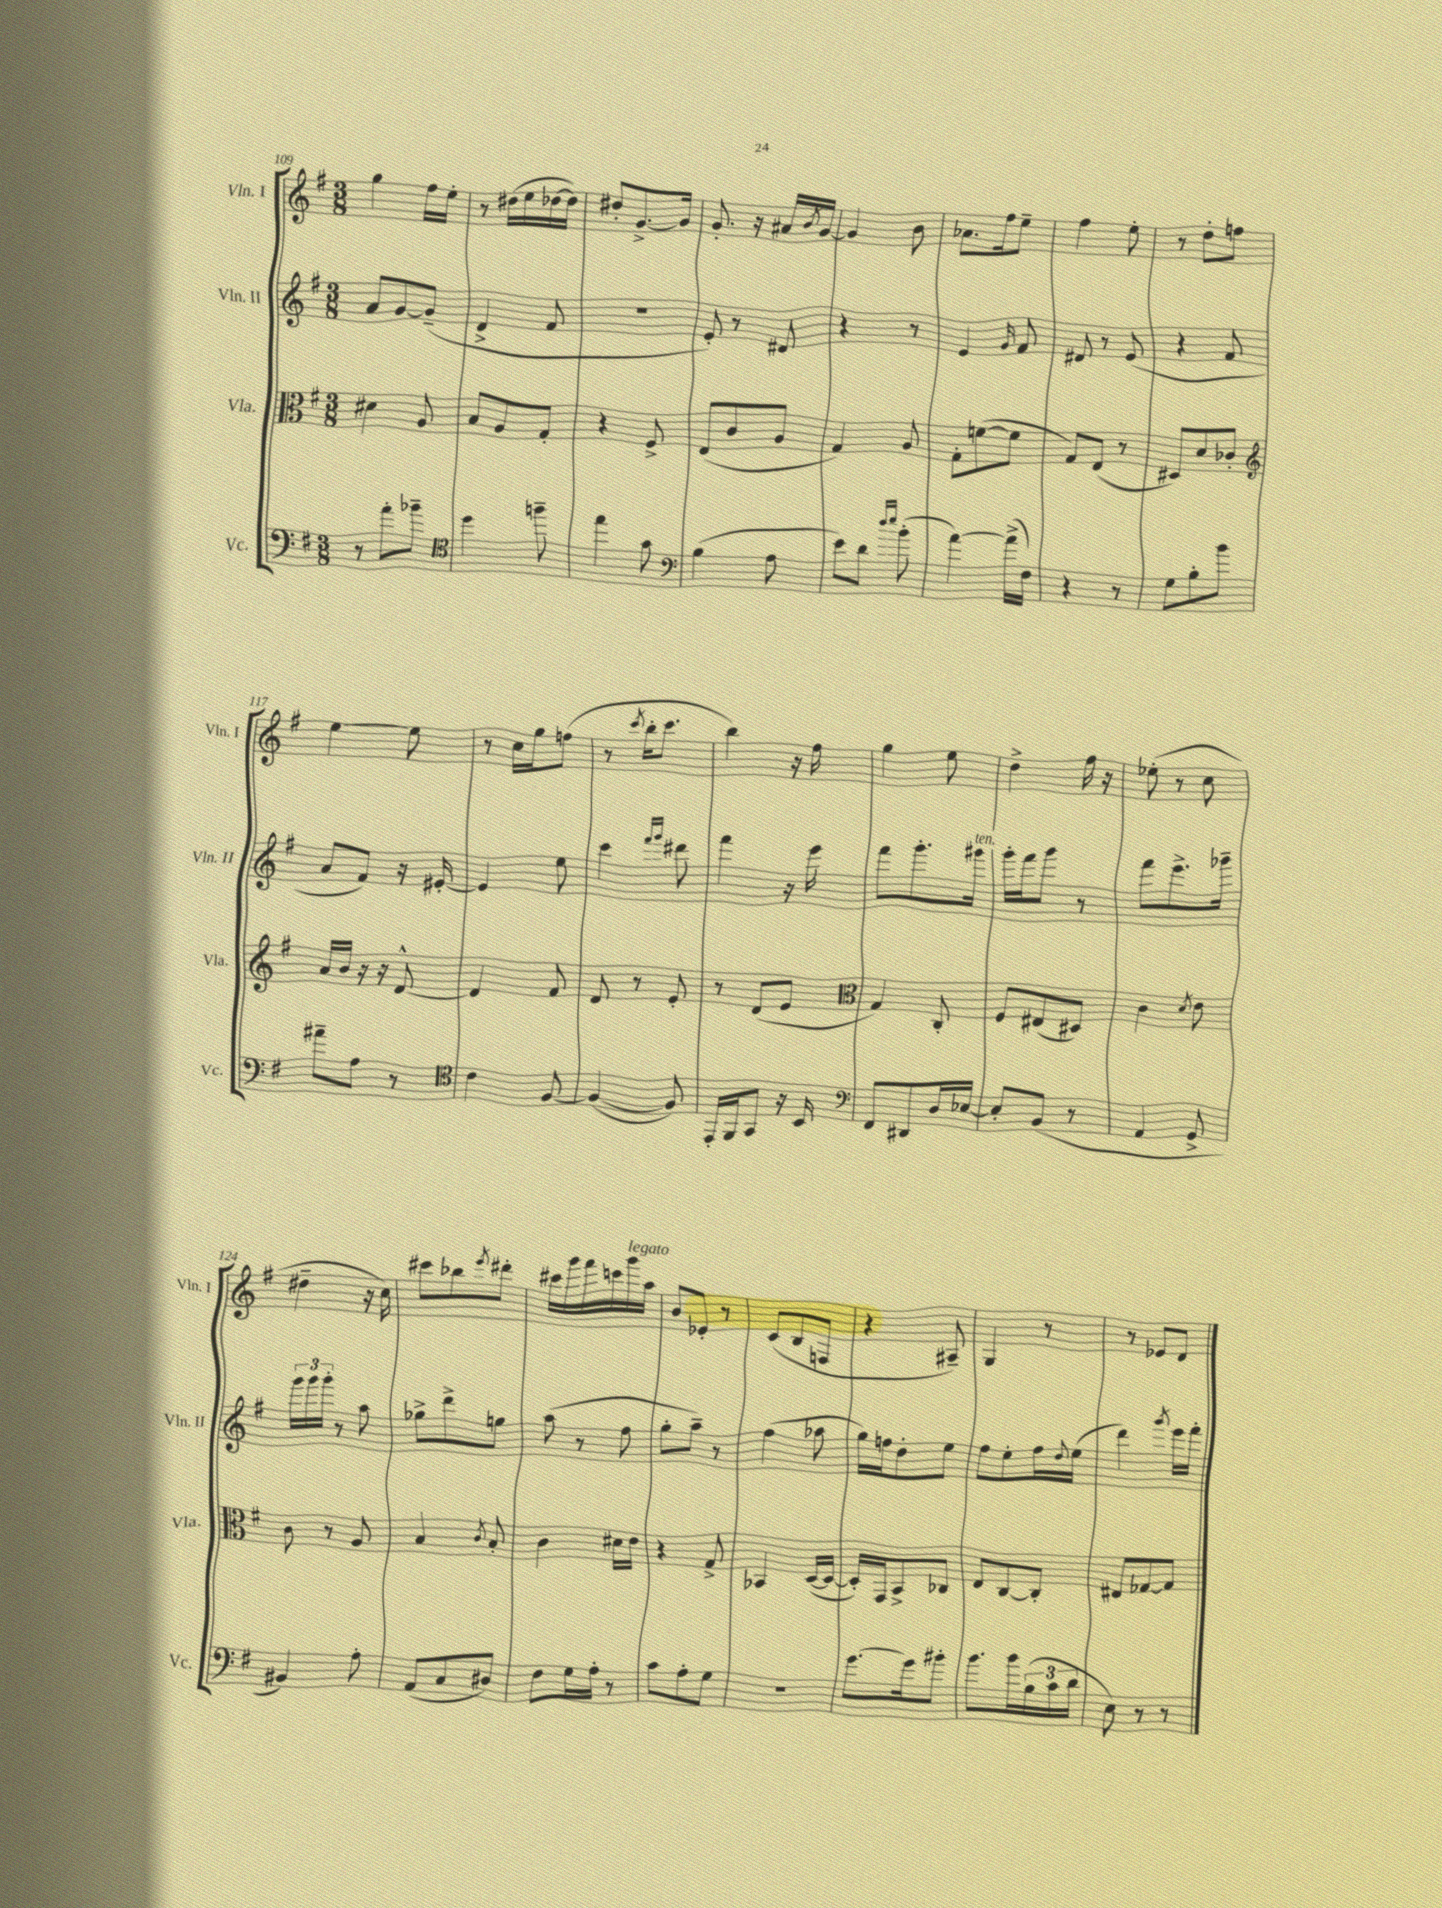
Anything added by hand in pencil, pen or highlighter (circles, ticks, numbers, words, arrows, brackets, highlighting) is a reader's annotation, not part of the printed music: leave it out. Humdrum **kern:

**kern	**kern	**kern	**kern
*staff4	*staff3	*staff2	*staff1
*clefF4	*clefC3	*clefG2	*clefG2
*k[f#]	*k[f#]	*k[f#]	*k[f#]
*M3/8	*M3/8	*M3/8	*M3/8
8r	4d#	8a	4gg
8a'	.	[8g	.
8b-~	8A	(8g~]	16ff#
.	.	.	16ee'
=	=	=	=
*clefC4	*	*	*
4dd	8B	4d^	8r
.	8A	.	(16dd#
.	.	.	16ee
8ff~	8G'	8f#	[16dd-
.	.	.	16dd-])
=	=	=	=
4ee	4r	4.r	8dd#'
.	.	.	[8.g^
8g	8F#^	.	.
.	.	.	16g]
=	=	=	=
*clefF4	*	*	*
(4B	(8E	8e')	8.g'
.	8c	8r	.
.	.	.	16r
8A	8A	8d#	16a#
.	.	.	8qb
.	.	.	[16g
=	=	=	=
8e)	4G)	4r	4g]
8d	.	.	.
16qqdd	.	.	.
16qqee	.	.	.
(8b'	8A	8r	8b
=	=	=	=
[4a)	8G'	4e	8.a-
.	([8f	.	.
.	.	.	16ff#
.	.	16qqg	.
(16a^]	8f]	8f#	8ee~
16F#)	.	.	.
=	=	=	=
4r	8G)	8d#	4ff#
.	(8E	8r	.
8r	8r	(8e	8ee'
=	=	=	=
8G	8D#)	4r	8r
8B'	8d	.	8dd'
8b	8c-'	8f#	8ff
=	=	=	=
*	*clefG2	*	*
8a#~	16a	8a	[4ee
.	16b	.	.
8A	16r	8f#)	.
.	16r	.	.
8r	[8d^^	16r	8ee]
.	.	[16e#'	.
=	=	=	=
*clefC4	*	*	*
4c	4d]	4e#]	8r
.	.	.	16cc
.	.	.	16gg
[8F#	8f#	8ee	(8ff
=	=	=	=
(4F#_	8d	4ccc	8r
.	.	.	8qccc
.	8r	.	16bb'
.	.	.	8.ccc
.	.	16qqfff#	.
.	.	16qqggg	.
8F#])	8e'	8ddd#	.
=	=	=	=
16EE'	8r	4fff#	4bb)
16FF#	.	.	.
8GG	(8d	.	.
16r	8e	16r	16r
16BB	.	16eee	16ff#
=	=	=	=
*clefF4	*clefC3	*	*
8FF#	4G)	8fff#	4gg
8DD#	.	8.ggg'	.
16D	8C'	.	8ee
[16E-	.	16ggg#	.
=	=	=	=
8E-']	8F#	16ggg'	4dd^
.	.	16fff#	.
(8BB	(8E#	8ggg	.
8r	8D#)	8r	16ff#
.	.	.	16r
=	=	=	=
4AA	4c	8fff#	(8ee-'
.	.	8.eee^	8r
.	8qd	.	.
8GG^	8e	.	8cc
.	.	16ggg-~	.
=	=	=	=
4BB#)	8c	24ggg	4dd#~
.	.	24ggg	.
.	.	24ggg'	.
.	8r	8r	.
8A'	8A	8aa	16r
.	.	.	16cc)
=	=	=	=
(8AA	4B	8gg-^	8ccc#
8C	.	8ddd^	8bb-
.	8qc	.	8qeee
8D#)	8B'	8gg	8ddd#'
=	=	=	=
8F#	4c	(8aa	16ccc#
.	.	.	16ggg
16G	.	8r	16fff#
16A'	.	.	16ccc
8r	16d#	8ff#	16ggg
.	16e	.	16aa
=	=	=	=
8c	4r	8gg'	8b
8A'	.	8aa~)	8e-'
8G	8G^	8r	8r
=	=	=	=
4.r	4BB-	(4ff#	(8c
.	.	.	8B
.	([16D	8aa-	8F
.	16D_	.	.
=	=	=	=
[8.g	16D'])	16gg)	4r
.	16GG	16ff	.
.	8BB^	8dd'	.
16g]	.	.	.
8b#'	8C-	8ee	8A#~)
=	=	=	=
8.b	8E	8ff#	4G
.	[8C	8ee'	.
16b	.	.	.
(24B	8C']	16ff#	8r
24c	.	.	.
.	.	8qqdd	.
.	.	(16ee	.
24d	.	.	.
=	=	=	=
8E)	8E#	4ddd)	8r
8r	[8G-	.	8e-
.	.	8qggg	.
8r	8G-]	16eee	8d
.	.	16fff#'	.
==	==	==	==
*-	*-	*-	*-
